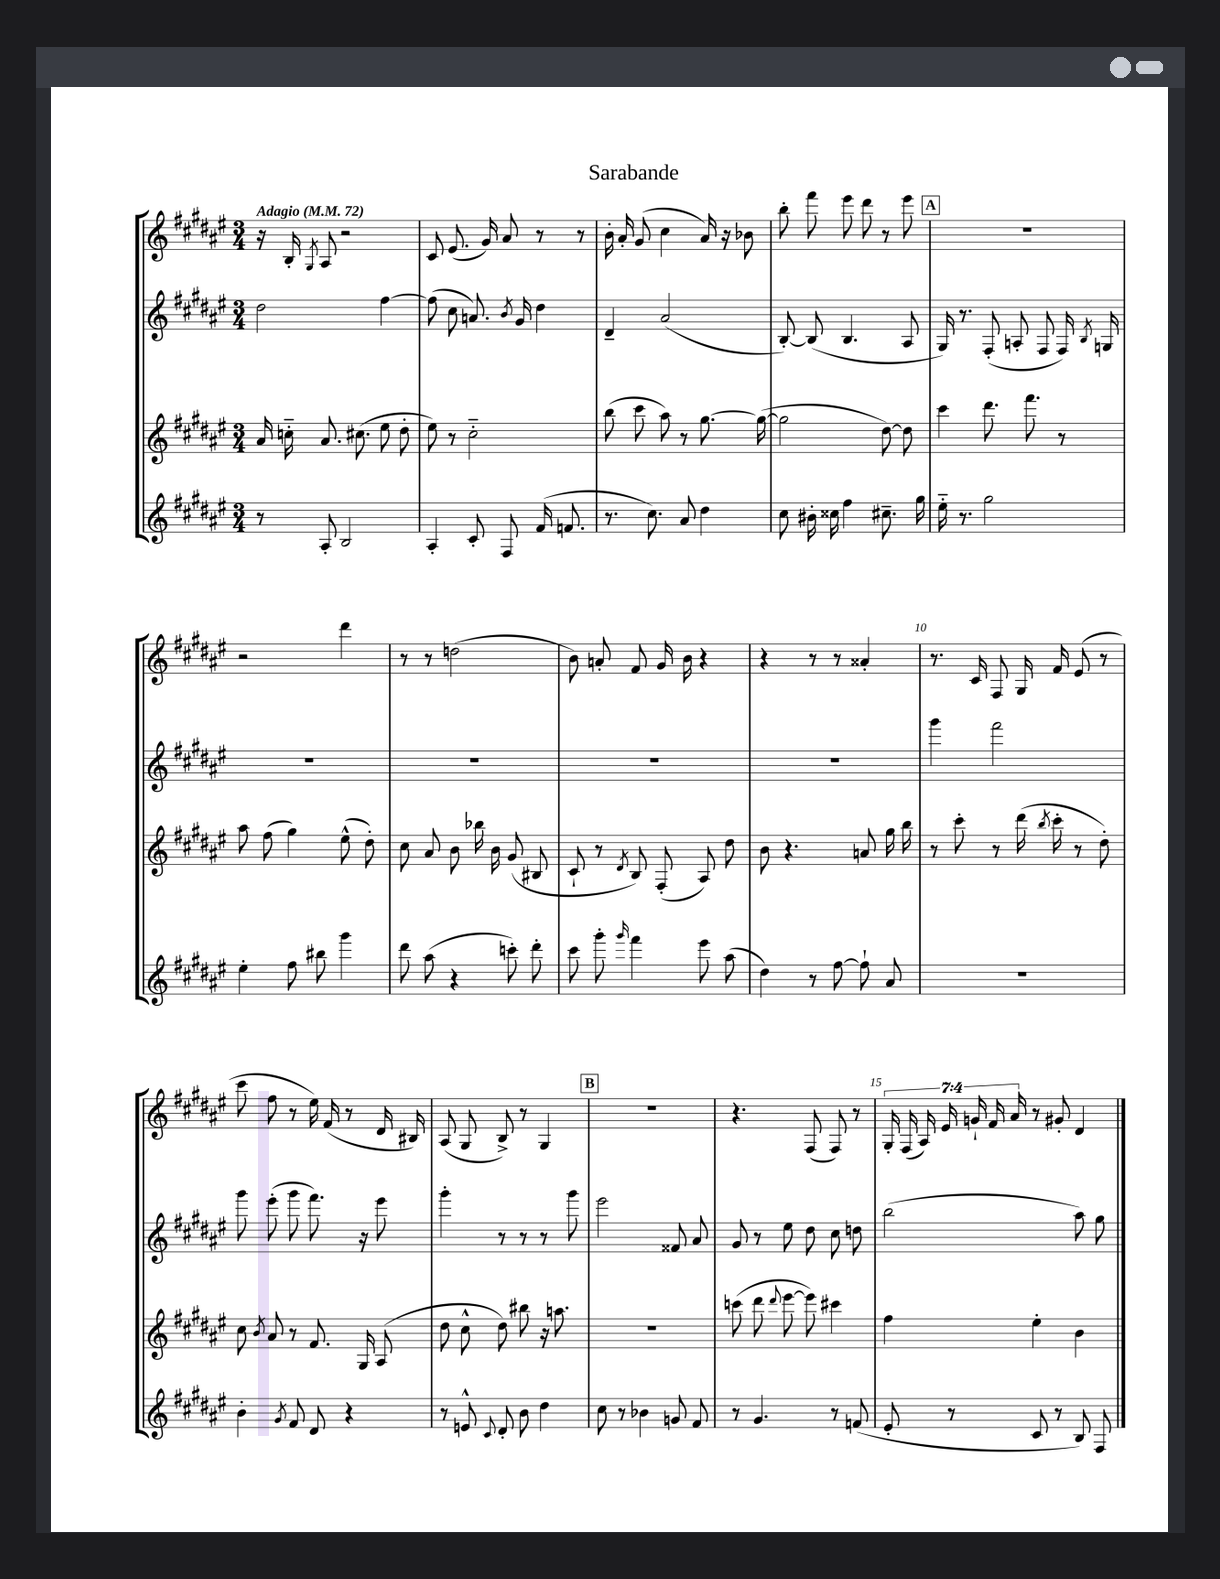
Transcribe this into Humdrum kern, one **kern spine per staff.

**kern	**kern	**kern	**kern
*part4	*part3	*part2	*part1
*staff4	*staff3	*staff2	*staff1
*clefG2	*clefG2	*clefG2	*clefG2
*k[f#c#g#d#a#e#]	*k[f#c#g#d#a#e#]	*k[f#c#g#d#a#e#]	*k[f#c#g#d#a#e#]
*M3/4	*M3/4	*M3/4	*M3/4
*MM72	*MM72	*MM72	*MM72
=1	=1	=1	=1
!	!	!	!LO:TX:a:B:t=Adagio
8r	16a#/	2dd#\	16r
.	16ccn\	.	16B'/
.	.	.	8qG#/
8A#'/	8.a#/	.	8A#/
2B/	.	.	2r
.	(8.cc#X\	.	.
.	8ee#\	[4ff#\	.
.	8dd#'\	.	.
=2	=2	=2	=2
4A#'/	8ee#\)	(8ff#\]	8c#/
.	8r	8cc#\	(8.e#/
8c#'/	2cc#\	8.an/)	.
.	.	.	16g#/)
8F#/	.	.	8a#/
.	.	8qb/	.
.	.	16g#/	.
(16f#/	.	4dd#\	8r
8.fn/	.	.	.
.	.	.	8r
=3	=3	=3	=3
8.r	(8bb\	4d#~/	16b'\
.	.	.	16a#'/
.	8ccc#\	.	(8g#/
8.cc#\)	.	.	.
.	8aa#\)	(2a#/	4cc#\
8a#/	8r	.	.
4dd#\	[8.gg#\	.	16a#/)
.	.	.	16r
.	.	.	8b-X\
.	(16gg#\_	.	.
=4	=4	=4	=4
8cc#\	2gg#\]	[8B'/)	8bb'\
16b#X'\	.	(8B/]	8fff#\
16cc##X\	.	.	.
4ff#\	.	4.B/	8eee#\
.	.	.	8ddd#\
8.cc#X~\	[8dd#\)	.	8r
.	8dd#\]	8A#/	8eee#\
16gg#\	.	.	.
!!LO:REH:place=s1:t=A
=5	=5	=5	=5
16ee#\	4ccc#\	16G#/)	2.r
8.r	.	8.r	.
2gg#\	8.ddd#\	(8F#'/	.
.	.	8An'/	.
.	8.fff#\	.	.
.	.	8F#/	.
.	8r	16F#/)	.
.	.	8qB/	.
.	.	16Gn/	.
!!LO:LB:g=z
=6	=6	=6	=6
4ee#'\	8aa#\	2.r	2r
.	(8ff#\	.	.
8ff#\	4gg#\)	.	.
8bb#X\	.	.	.
4ggg#\	(8ee#^^\	.	4ddd#\
.	8dd#'\)	.	.
=7	=7	=7	=7
8ddd#\	8cc#\	2.r	8r
(8aa#\	8a#/	.	8r
4r	8b\	.	(2ddn\
.	16bb-X\	.	.
.	16b\	.	.
8cccn'\)	(8g#/	.	.
8ddd#'\	8B#X/	.	.
=8	=8	=8	=8
8ccc#\	8c#`/	2.r	8b\)
8ggg#'\	8r	.	8an'/
16qqggg#/	8qd#/	.	.
4fff#\	8B/)	.	8f#/
.	(8F#'/	.	16g#/
.	.	.	16b\
8eee#\	8A#/)	.	4r
(8aa#\	8dd#\	.	.
=9	=9	=9	=9
4dd#\)	8b\	2.r	4r
.	4.r	.	.
8r	.	.	8r
[8ff#\	.	.	8r
8ff#`\]	8an/	.	4a##X'/
8a#/	16gg#\	.	.
.	16bb\	.	.
=10	=10	=10	=10
2.r	8r	4ggg#\	8.r
.	8ccc#'\	.	.
.	.	.	16c#/
.	8r	2fff#\	8F#/
.	(16ddd#\	.	16G#/
.	8qbb/	.	.
.	16ccc#'\	.	16f#/
.	8r	.	(8e#/
.	8dd#'\)	.	8r
!!LO:LB:g=z
=11	=11	=11	=11
4b'\	8cc#\	8ggg#\	8ccc#\
.	8qb/	.	.
.	8a#/	(8eee#'\	8ff#\
8qg#/	.	.	.
8f#/	8r	8ggg#\	8r
8d#/	8.f#/	8.fff#\)	16ee#\)
.	.	.	(16f#/
4r	.	.	8r
.	16G#/	16r	.
.	(8A#/	8eee#\	16d#/
.	.	.	16B#X/)
=12	=12	=12	=12
8r	8dd#\	4ggg#'\	(8A#/
8en^^/	8cc#^^\	.	8G#/
8qqc#/	.	.	.
8d#'/	8dd#\)	8r	8B^/)
8b\	8bb#X\	8r	8r
4dd#\	16r	8r	4G#/
.	8.aan\	.	.
.	.	8ggg#\	.
!!LO:REH:place=s1:t=B
=13	=13	=13	=13
8cc#\	2.r	2eee#\	2.r
8r	.	.	.
4b-X\	.	.	.
8gn/	.	8f##X/	.
8f#/	.	8a#/	.
=14	=14	=14	=14
8r	(8cccn\	8g#/	4.r
4.g#/	8ddd#\	8r	.
.	8qqddd#/	.	.
.	[8eee#\	8ee#\	.
.	8eee#\])	8dd#\	(8F#/
8r	4ccc#X\	8cc#\	8F#/)
(8fn/	.	8ddn\	8r
=15	=15	=15	=15
8e#'/	4ff#\	(2bb\	28G#'/
.	.	.	(28F#/
.	.	.	28A#/)
.	.	.	28e#/
8r	.	.	.
.	.	.	28gn`/
.	.	.	28f#/
.	.	.	28a#/
8c#/	4ee#'\	.	8r
8r	.	.	8g#X'/
8B/)	4b\	8aa#\)	4d#/
8F#/	.	8gg#\	.
==	==	==	==
*-	*-	*-	*-
